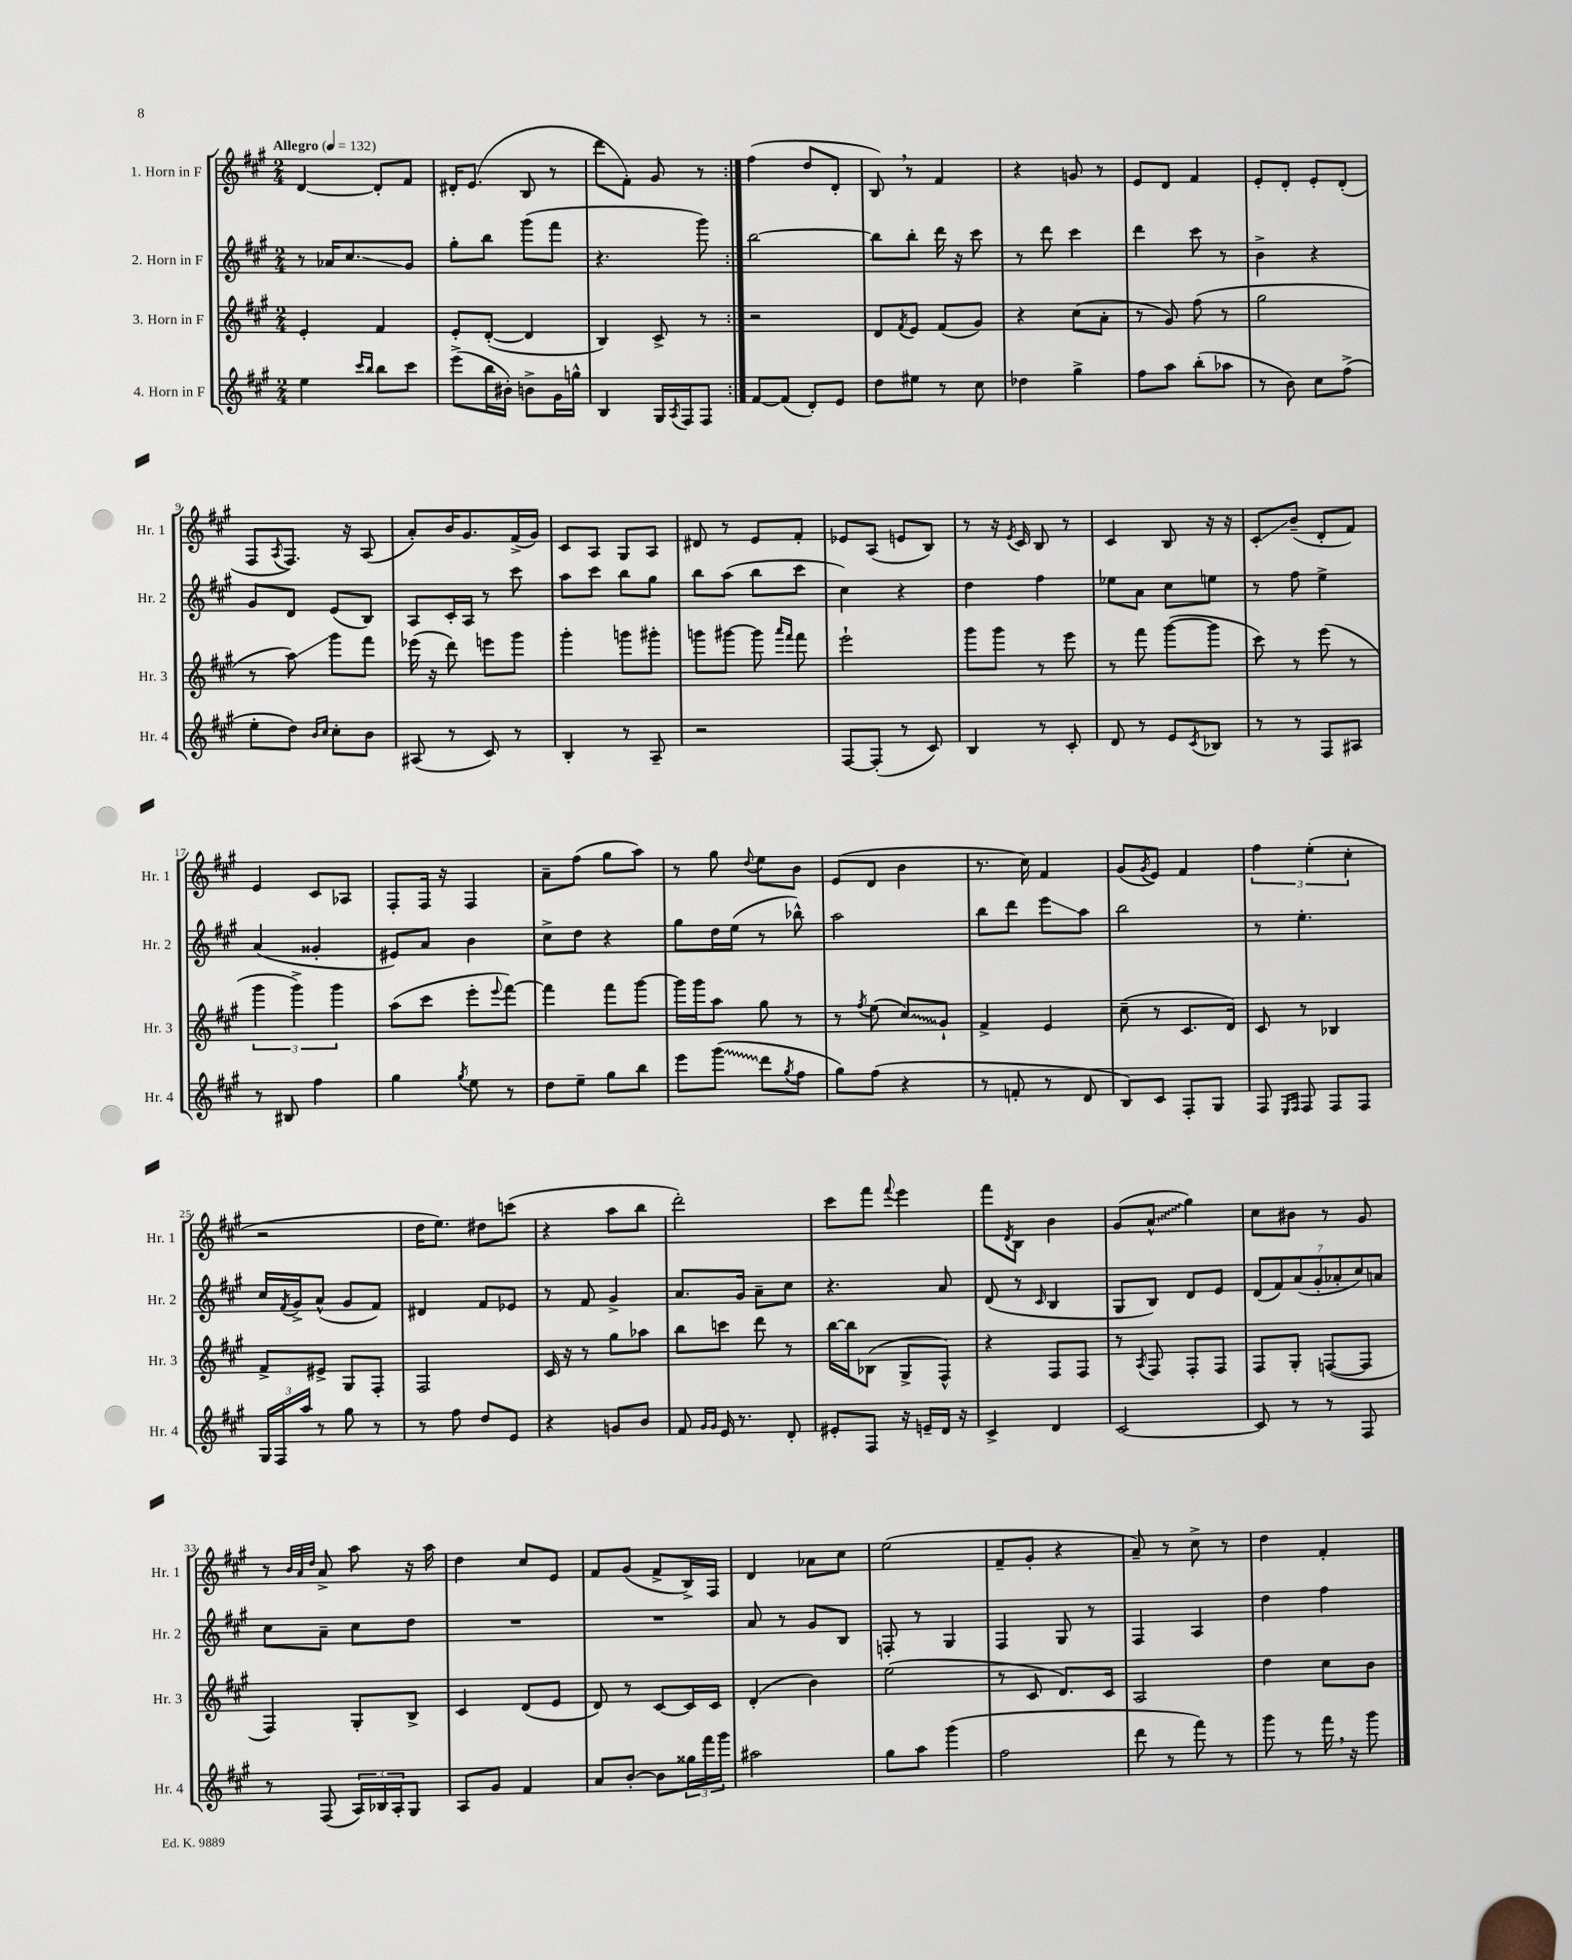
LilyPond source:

<<
\new StaffGroup <<
\new Staff = "s0" \with { instrumentName = "1. Horn in F" shortInstrumentName = "Hr. 1" } {
    \clef treble \key a \major \numericTimeSignature \time 2/4 \tempo "Allegro" 4 = 132
    \repeat volta 2 { d'4~ d'8-. fis'8 |
    dis'16-. e'8.( b8 r8 |
    d'''8 fis'8-.) gis'8 r8 | }
    fis''4( d''8 d'8-. |
    b8) \breathe r8 fis'4 |
    r4 g'8 r8 |
    e'8 d'8 fis'4 |
    e'8-. d'8-. e'8-. d'8-.( |
    fis8 \acciaccatura { a8 } fis8.) r16 a8( |
    a'8-.) b'16 gis'8. fis'16->( gis'16) |
    cis'8 a8 gis8 a8 |
    dis'8 r8 e'8 fis'8-. |
    ees'8 a8( e'8 b8) |
    r8 r16 \acciaccatura { e'8 } cis'16 b8 r8 |
    cis'4 b8 r16 r16 |
    cis'8-.\glissando b'8--( d'8-. fis'8) |
    e'4 cis'8 aes8 |
    fis8-. fis16 r16 fis4 |
    a'8-- fis''8( gis''8 a''8) |
    r8 gis''8 \appoggiatura { d''8 } e''8 b'8 |
    e'8( d'8 b'4 |
    r8. cis''16) fis'4 |
    gis'8( \acciaccatura { gis'8 } e'8) fis'4 |
    \tuplet 3/2 { fis''4 e''4-.( cis''4-. } |
    r2 |
    d''16 e''8.) dis''8 c'''8( |
    r4 a''8 b''8 |
    d'''2-.) |
    cis'''8 fis'''8 \appoggiatura { fis'''8 } e'''4 |
    fis'''8 \acciaccatura { d'8 } b8 b'4 |
    gis'8( \once \override Glissando.style = #'zigzag a'8-^\glissando gis''4) |
    cis''8 bis'8 r8 gis'8 |
    r8 \grace { b'32 a'32 d''32 } a'8-> a''8 r16 a''16 |
    d''4 cis''8 e'8 |
    fis'8 gis'8( fis'8-> b16->) fis16 |
    d'4 aes'8 cis''8 |
    e''2( |
    fis'8-- gis'8-. r4 |
    a'8--) r8 cis''8-> r8 |
    d''4 fis'4-. \bar "|." |
}
\new Staff = "s1" \with { instrumentName = "2. Horn in F" shortInstrumentName = "Hr. 2" } {
    \clef treble \key a \major \numericTimeSignature \time 2/4
    \repeat volta 2 { r8 aes'16 cis''8.\glissando gis'8 |
    gis''8-. b''8 gis'''8( fis'''8 |
    r4. gis'''8) | }
    b''2~ |
    b''8 b''8-. d'''16 r16 cis'''8 |
    r8 d'''8 cis'''4 |
    d'''4 cis'''8 r8 |
    b'4-> r4 |
    gis'8 d'8 e'8( b8) |
    a8 cis'16-. a16 r8 cis'''8 |
    a''8 cis'''8 b''8 gis''8 |
    b''8 a''8( b''8 cis'''8 |
    cis''4) r4 |
    d''4 fis''4 |
    ees''8 a'8 cis''8 e''8 |
    r8 fis''8 e''4-> |
    a'4( gisis'4-. |
    eis'8) a'8 b'4 |
    cis''8-> d''8 r4 |
    gis''8 d''16 e''16( r8 bes''8-^) |
    a''2 |
    b''8 d'''8 e'''8\glissando a''8 |
    b''2 |
    r8 e''4.-. |
    cis''16 \acciaccatura { fis'8 } gis'16-> a'8-^( gis'8 fis'8) |
    dis'4 fis'8 ees'8 |
    r8 fis'8 gis'4-> |
    a'8. gis'16 a'8-- cis''8 |
    r4. a'8 |
    d'8( r8 \grace { cis'16 } b4 |
    gis8 b8) d'8 e'8 |
    \tuplet 7/4 { d'8( fis'8) a'8( gis'8-. aes'8-. cis''8) a'8 } |
    cis''8 a'8-- cis''8 d''8 |
    R2 |
    R2 |
    a'8 r8 gis'8 b8 |
    f8-. r8 gis4 |
    fis4 gis8 r8 |
    fis4 a4 |
    d''4 fis''4 \bar "|." |
}
\new Staff = "s2" \with { instrumentName = "3. Horn in F" shortInstrumentName = "Hr. 3" } {
    \clef treble \key a \major \numericTimeSignature \time 2/4
    \repeat volta 2 { e'4-. fis'4 |
    e'8-. d'8~-.( d'4 |
    b4) cis'8-> r8 | }
    r2 |
    d'8 \acciaccatura { fis'8 } e'8 fis'8( gis'8) |
    r4 cis''8( a'8-. |
    r8 gis'8) fis''8( r8 |
    gis''2 |
    r8 a''8\glissando) gis'''8 fis'''8 |
    ees'''16( r16 d'''8) e'''8 gis'''8 |
    gis'''4-. g'''8 gis'''8-. |
    g'''8 gis'''8~ gis'''8 \grace { a'''16 fis'''16 } fis'''8 |
    e'''2-! |
    gis'''8 gis'''8 r8 e'''8 |
    r8 fis'''8 gis'''8~( gis'''8 |
    cis'''8) r8 e'''8( r8 |
    \tuplet 3/2 { gis'''4 gis'''4->) gis'''4 } |
    a''8( cis'''8 e'''8-. \appoggiatura { e'''8 } fis'''8~) |
    fis'''4 fis'''8 gis'''8~ |
    gis'''16 gis'''16 a''8 gis''8 r8 |
    r8 \acciaccatura { fis''8 } e''8( \once \override Glissando.style = #'zigzag cis''8\glissando) gis'8-! |
    fis'4-> e'4 |
    cis''8--( r8 cis'8. d'16) |
    cis'8 r8 bes4 |
    fis'8-> eis'8-> gis8 fis8-. |
    fis2 |
    cis'16 r16 r8 gis''8 aes''8 |
    b''8 c'''8 d'''8 r8 |
    b''16~ b''16 bes8( gis8-> fis8-^) |
    r4 fis8 fis8 |
    r8 \acciaccatura { a8 } fis8 fis8-. fis8 |
    fis8 gis8-. f8~( f8 |
    fis4) gis8-. b8-> |
    cis'4 d'8( e'8 |
    d'8) r8 cis'8~ cis'16 cis'16 |
    d'4-.( b'4) |
    e''2( |
    r8 cis'8 d'8.) cis'16 |
    a2 |
    d''4 cis''8 b'8 \bar "|." |
}
\new Staff = "s3" \with { instrumentName = "4. Horn in F" shortInstrumentName = "Hr. 4" } {
    \clef treble \key a \major \numericTimeSignature \time 2/4
    \repeat volta 2 { e''4 \grace { cis'''16 b''16 } b''8 cis'''8 |
    e'''8->( b''16 bis'16-.) b'8-> gis'16 g''16-^ |
    b4 gis16 \acciaccatura { a8 } fis16 fis8 | }
    fis'8~ fis'8( d'8-.) e'8 |
    d''8 eis''8 r8 cis''8 |
    des''4 gis''4-> |
    fis''8 a''8 b''8-.( aes''8 |
    r8 b'8) cis''8 fis''8->( |
    e''8-. d''8) \grace { b'16 cis''16 } cis''8-. b'8 |
    ais8( r8 cis'8) r8 |
    b4-. r8 a8-- |
    r2 |
    fis8~ fis8-.( r8 cis'8) |
    b4 r8 cis'8-. |
    d'8 r8 e'8 \acciaccatura { cis'8 } bes8 |
    r8 r8 fis8 ais8 |
    r8 bis8 fis''4 |
    gis''4 \acciaccatura { gis''8 } e''8 r8 |
    d''8 e''8-- gis''8 b''8 |
    e'''8 \once \override Glissando.style = #'zigzag gis'''8\glissando( d'''8 \acciaccatura { gis''8 } fis''8 |
    gis''8) fis''8( r4 |
    r8 f'8-. r8 d'8 |
    b8) cis'8 fis8-. gis8 |
    fis8 \grace { e16 fis16 } fis8 fis8 fis8 |
    \tuplet 3/2 { gis16 fis16 a''16 } r8 gis''8 r8 |
    r8 fis''8 d''8 e'8 |
    r4 g'8 b'8 |
    fis'8 \grace { gis'16 gis'16 } e'16 r8. d'8-. |
    eis'8-. fis8 r16 e'16-- d'16 r16 |
    cis'4-> d'4 |
    cis'2~ |
    cis'8 r8 r8 fis8 |
    r8 fis8( \tuplet 3/2 { a16) bes16 a16-. } gis8 |
    a8 gis'8 fis'4 |
    a'8 b'8~-. b'8 \tuplet 3/2 { gisis''16 fis'''16 gis'''16 } |
    ais''2 |
    gis''8 a''8 gis'''4( |
    fis''2 |
    d'''8 r8 fis'''8) r8 |
    gis'''8 r8 fis'''16 \breathe r16 gis'''8 \bar "|." |
}
>>
>>
